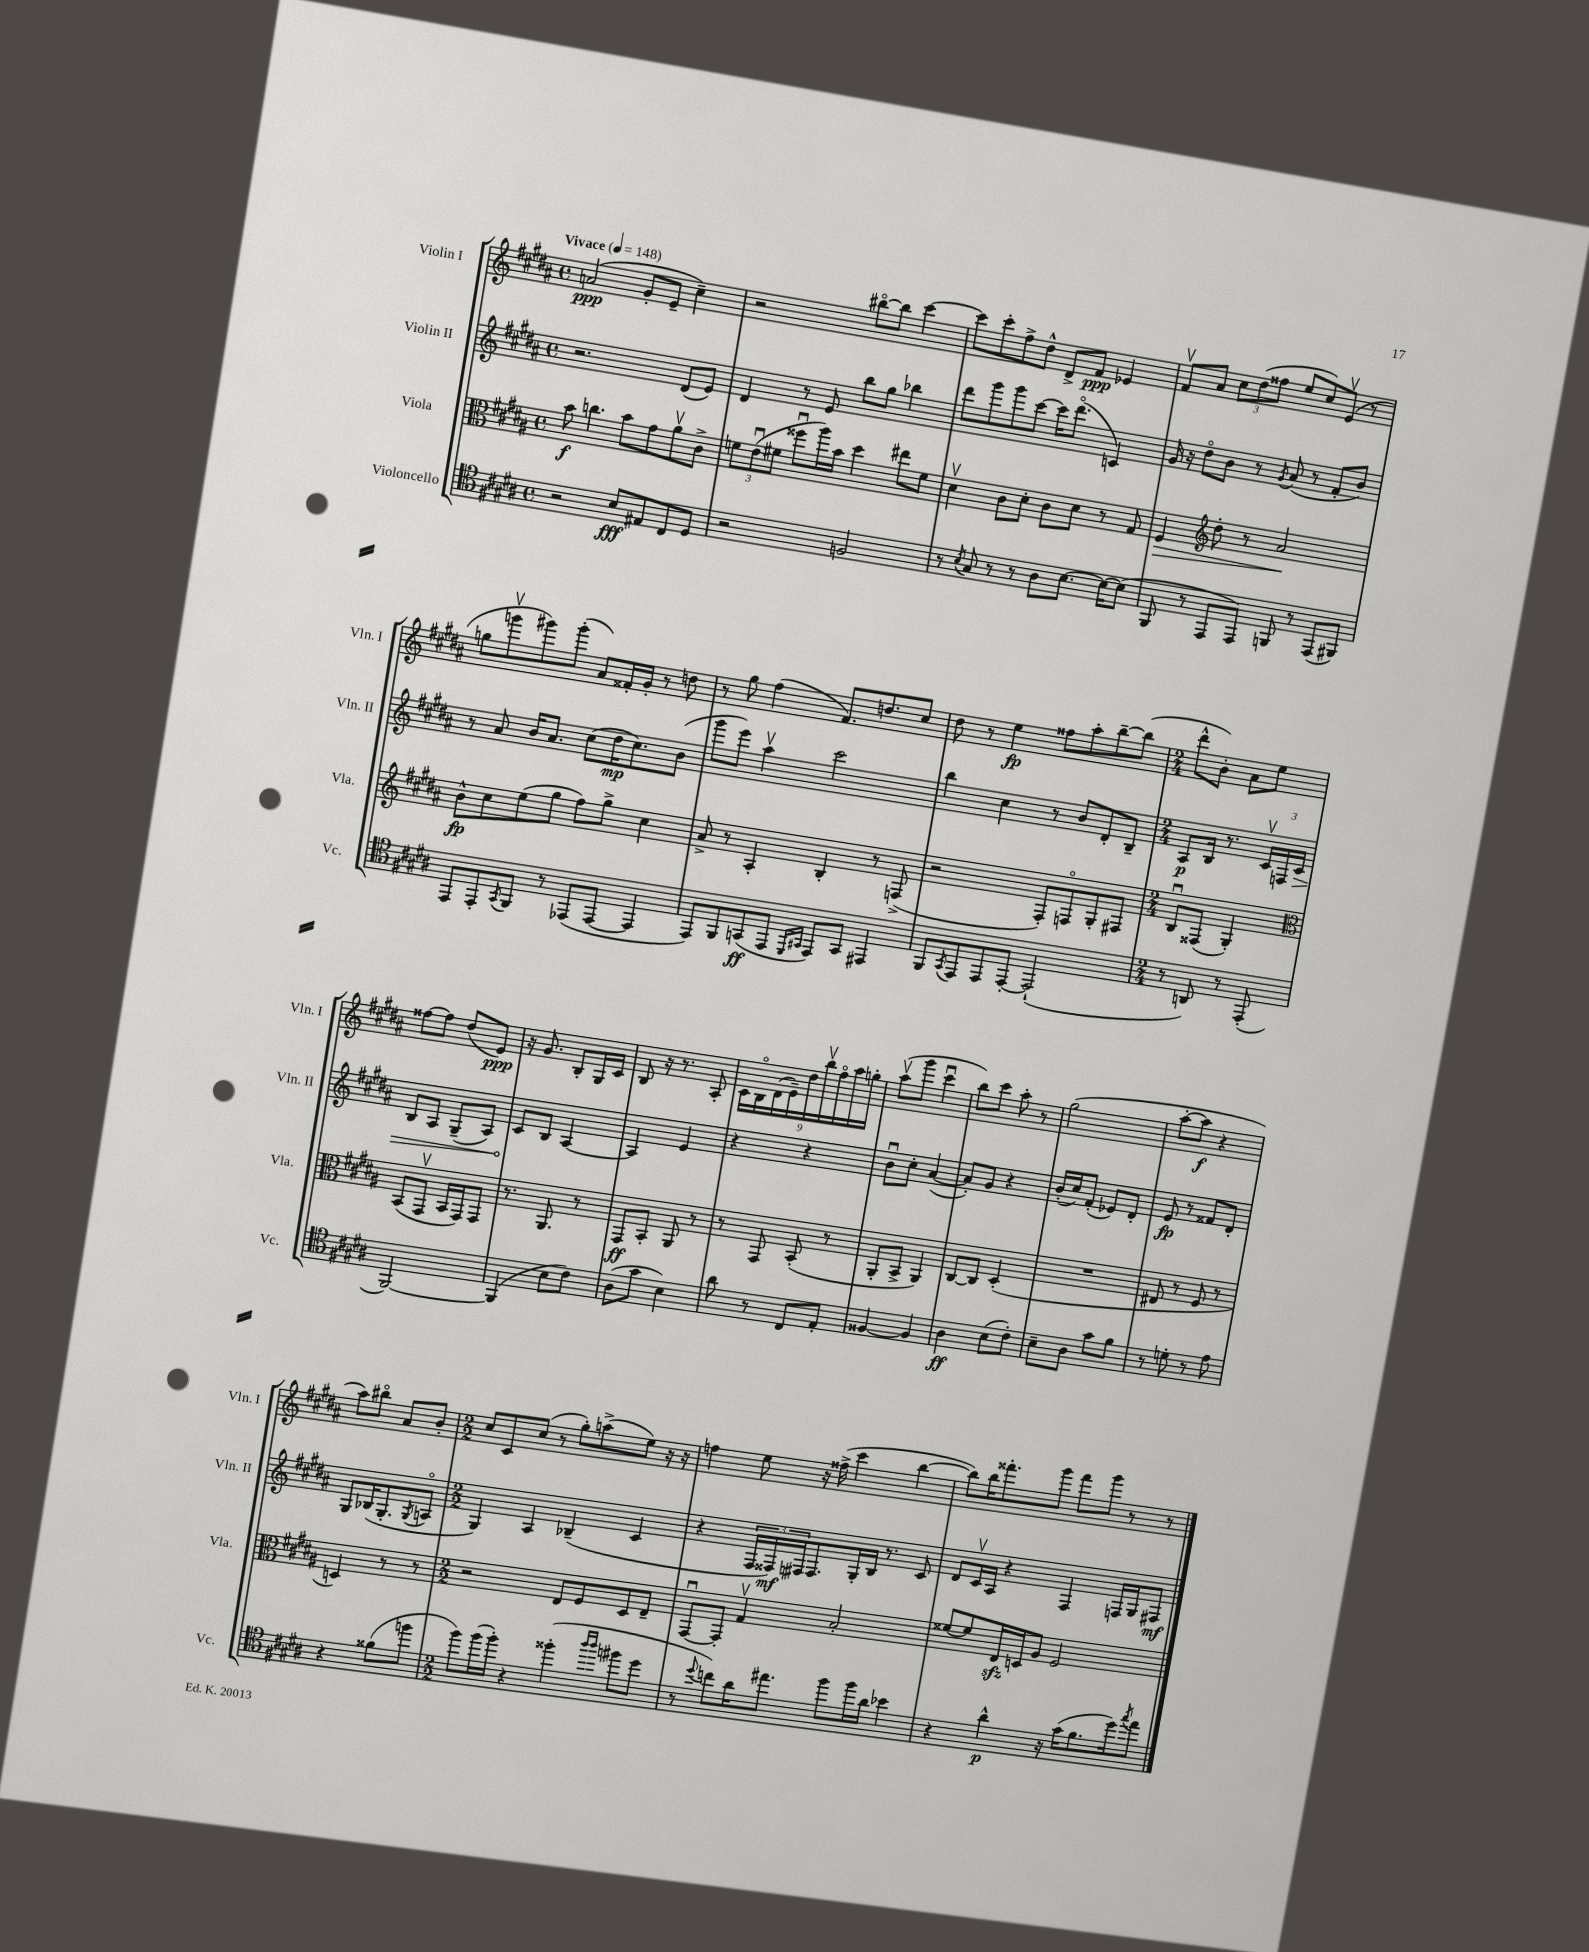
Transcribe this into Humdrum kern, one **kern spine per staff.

**kern	**dynam	**kern	**dynam	**kern	**dynam	**kern	**dynam
*part4	*part4	*part3	*part3	*part2	*part2	*part1	*part1
*staff4	*staff4	*staff3	*staff3	*staff2	*staff2	*staff1	*staff1
*I"Violoncello	*	*I"Viola	*	*I"Violin II	*	*I"Violin I	*
*I'Vc.	*	*I'Vla.	*	*I'Vln. II	*	*I'Vln. I	*
*clefC4	*	*clefC3	*	*clefG2	*	*clefG2	*
*k[f#c#g#d#a#]	*	*k[f#c#g#d#a#]	*	*k[f#c#g#d#a#]	*	*k[f#c#g#d#a#]	*
*M4/4	*	*M4/4	*	*M4/4	*	*M4/4	*
*met(c)	*	*met(c)	*	*met(c)	*	*met(c)	*
*MM148	*	*MM148	*	*MM148	*	*MM148	*
=1	=1	=1	=1	=1	=1	=1	=1
!	!	!	!	!	!	!LO:TX:a:B:t=Vivace	!
2r	.	8b\	f	2.r	.	(2an/	ppp
.	.	4.ccn\	.	.	.	.	.
8B/L	fff	8b\L	.	.	.	8g#'/L	.
8E#X/	.	8g#\	.	.	.	8e~/J	.
8C#/	.	8a#v\	.	(8d#/L	.	4cc#~\)	.
8D#/J	.	8c#^\J	.	8e/J)	.	.	.
=2	=2	=2	=2	=2	=2	=2	=2
2r	.	12fn\L	.	4d#/	.	2r	.
.	.	(12eu\	.	.	.	.	.
.	.	12f#X\J	.	.	.	.	.
.	.	8ff##Xu\L	.	8r	.	.	.
.	.	16aa#\L)	.	8e/	.	.	.
.	.	16b\JJ	.	.	.	.	.
2Fn/	.	4dd#\	.	8bb\L	.	[8bb#X\L	.
.	.	.	.	8gg#\J	.	8bb#\J]	.
.	.	8ee#X\L	.	4bb-X\	.	[4ccc#\	.
.	.	8f#\J	.	.	.	.	.
=3	=3	=3	=3	=3	=3	=3	=3
8r	.	4d#v\	.	8ddd#\L	.	8ccc#\L]	.
8qB/	.	.	.	.	.	.	.
8G#/	.	.	.	8ggg#\	.	8ccc#'\	.
8r	.	8c#\L	.	8ggg#\	.	8ff#^\	.
8r	.	8d#'\J	.	[8ccc#\J	.	8dd#^^\J	.
8A#\L	.	8c#\L	.	16ccc#\KL]	.	8d#^/L	.
.	.	.	.	(8.ddd#\J	.	.	.
[8.B\J	.	8d#\J	.	.	.	8f#/J	ppp
.	.	8r	.	4cn/)	.	4e-X/	.
16B\KL_	.	.	.	.	.	.	.
(8B\J]	.	8G#/	.	.	.	.	.
=4	=4	=4	=4	=4	=4	=4	=4
!	!	!	!LO:HP:b	!	!	!	!
8FF#/	.	4F#/	>	16g#/	.	8f#v/L	.
.	.	.	.	16r	.	.	.
8r	.	.	.	8dd#\L	.	8a#/J	.
*	*	*clefG2	*	*	*	*	*
8EE/L	.	8dd#'\	.	8b\J	.	12cc#\L	.
.	.	.	.	.	.	(12dd#\	.
8EE/J)	.	8r	.	8r	.	.	.
.	.	.	.	.	.	12ff##X\J	.
.	.	.	.	8qg#/	.	.	.
8FFn/	.	2a#/	.	(8a#/	.	8ee/L	.
8r	.	.	.	8r	.	8cc#/)	.
(8EE/L	.	.	.	8f#'/L	.	(8ev/J	.
8FF#X/J)	.	.	.	8b/J)	.	8r	.
.	.	.	]	.	.	.	.
!!LO:LB:g=z
=5	=5	=5	=5	=5	=5	=5	=5
8EE/L	.	8b^^\L	fp	8r	.	8ggn\L	.
8EE'/	.	8cc#\	.	8a#/	.	8gggnv\	.
8qGG#/	.	.	.	.	.	.	.
8FF#/J	.	(8ee\	.	16b/KL	.	8ggg#X\)	.
.	.	.	.	8.a#/J	.	.	.
8r	.	8gg#\J	.	.	.	(8ggg#'\J	.
(8EE-X/L	.	8ff#\L)	.	(8cc#\L	.	8a#/L)	.
[8EE-/J	.	8gg#^\J	.	16dd#\K	mp	16f##X'/L	.
.	.	.	.	8.cc#\)	.	16g#'/JJ	.
4EE-/]	.	4cc#\	.	.	.	8r	.
.	.	.	.	(8b\J	.	8ddn\	.
=6	=6	=6	=6	=6	=6	=6	=6
8EE/L)	.	8a#^/	.	8ggg#\L	.	8r	.
8FF#/	.	8r	.	8eee\J)	.	8gg#\	.
(8GGn/	ff	4A#'/	.	4aa#v\	.	(4ff#\	.
8EE/J	.	.	.	.	.	.	.
16qqDD#/LL	.	.	.	.	.	.	.
16qqGG#X/JJ	.	.	.	.	.	.	.
8EE/L)	.	4B'/	.	2ccc#\	.	8.f#/L)	.
8GG#/J	.	.	.	.	.	.	.
.	.	.	.	.	.	8.ddn/	.
4EE#X/	.	8r	.	.	.	.	.
.	.	(8Fn^/	.	.	.	8cc#/J	.
=7	=7	=7	=7	=7	=7	=7	=7
8FF#/L	.	2r	.	4bb\	.	8dd#\	.
8qGG#/	.	.	.	.	.	.	.
8EE/	.	.	.	.	.	8r	.
8EE/	.	.	.	4cc#\	.	4ee\	fp
[8EE'/J	.	.	.	.	.	.	.
(2EE`/]	.	8F#'/L)	.	8r	.	8ff##X\L	.
.	.	8Fn/	.	8b/L	.	8aa#'\	.
.	.	8G#'/	.	8d#'/	.	[8bb~\	.
.	.	8F#X/J	.	8B~/J	.	(8bb\J]	.
=8	=8	=8	=8	=8	=8	=8	=8
*M2/4	*	*M2/4	*	*M2/4	*	*M2/4	*
8r	.	8Bu/L	.	8A#/L	p	8ddd#^^\L	.
8AAn/)	.	(8F##X/J	.	16B/Jk	.	8b'\J)	.
.	.	.	.	8.r	.	.	.
8r	.	4G#'/)	.	.	.	8a#\L	.
(8EE'/	.	.	.	24c#v/LL	.	8ee\J	.
.	.	.	.	24Fn/	.	.	.
!	!	!	!	!	!LO:HP:b	!	!
.	.	.	.	24c#/JJ	>	.	.
!!LO:LB:g=z
=9	=9	=9	=9	=9	=9	=9	=9
*	*	*clefC3	*	*	*	*	*
[2FF#/)	.	(8BB/L	.	8B/L	.	[8ff##X\L	.
.	.	8GG#v/J	.	8A#/J	.	8ff##\J]	.
.	.	16BB/LL	.	(8G#~/L	.	(8dd#/L	.
.	.	16GG#/J)	.	.	.	.	.
.	.	8GG#/J	.	8A#/J)	.	8e/J)	ppp
=10	=10	=10	=10	=10	=10	=10	=10
(4FF#/]	.	8.r	.	8c#/L	.	16r	.
.	.	.	.	.	.	8.g#/	.
.	.	.	.	8B/J	]	.	.
.	.	8.AA#/	.	.	.	.	.
8B\L	.	.	.	[4A#/	.	8B'/L	.
8c#\J)	.	8r	.	.	.	16G#/L	.
.	.	.	.	.	.	16c#/JJ	.
=11	=11	=11	=11	=11	=11	=11	=11
(8A#\L	.	8GG#/L	ff	4A#/]	.	8B/	.
8g#\J	.	8BB'/J	.	.	.	16r	.
.	.	.	.	.	.	8.r	.
4B\)	.	8AA#/	.	4e/	.	.	.
.	.	8r	.	.	.	8A#'/	.
=12	=12	=12	=12	=12	=12	=12	=12
8a#\	.	8r	.	4r	.	18c#\LL	.
.	.	.	.	.	.	18B\	.
.	.	.	.	.	.	(18d#\	.
8r	.	8GG#/	.	.	.	.	.
.	.	.	.	.	.	18e~\)	.
.	.	.	.	.	.	18dd#\	.
8C#/L	.	(8BB'/	.	4r	.	.	.
.	.	.	.	.	.	18bbv\	.
.	.	.	.	.	.	18ff#\	.
8E'/J	.	8r	.	.	.	.	.
.	.	.	.	.	.	18aa#\	.
.	.	.	.	.	.	18ggn'\JJ	.
=13	=13	=13	=13	=13	=13	=13	=13
[4F##X/	.	8AA#'/L	.	8bu\L	.	(8aa#v\L	.
.	.	8BB^/J	.	8cc#'\J	.	8ggg#\J	.
4F##/]	.	4AA#/)	.	([4a#/	.	4ccc#u\	.
=14	=14	=14	=14	=14	=14	=14	=14
4A#\	ff	[8C#/L	.	8a#'/L])	.	8bb\L)	.
.	.	8C#/J]	.	8g#/J	.	8ccc#\J	.
(8B\L	.	(4D#'/	.	4r	.	8aa#'\	.
8c#'\J)	.	.	.	.	.	8r	.
=15	=15	=15	=15	=15	=15	=15	=15
8B~\L	.	2r	.	(16b'/LL	.	(2gg#\	.
.	.	.	.	16cc#/J)	.	.	.
8A#\J	.	.	.	(8f#'/J	.	.	.
8g#\L	.	.	.	8e-X/L)	.	.	.
8f#\J	.	.	.	8d#'/J	.	.	.
=16	=16	=16	=16	=16	=16	=16	=16
8r	.	8E#X/	.	8e/	fp	[8aa#'\L	.
8dn'\	.	8r	.	8r	.	8aa#\J]	f
8r	.	8F#/	.	8f##X/L	.	4r	.
8e\	.	8r	.	8d#'/J	.	.	.
!!LO:LB:g=z
=17	=17	=17	=17	=17	=17	=17	=17
4r	.	4Dn/)	.	8G#/L	.	8aa#\L)	.
.	.	.	.	(16B-X/K	.	8bb#X\J	.
.	.	.	.	8.G#'/	.	.	.
(8f##X\L	.	8r	.	.	.	8a#/L	.
.	.	.	.	8qG#/	.	.	.
8ffn\J	.	8r	.	8An/J	.	8b'/J	.
=18	=18	=18	=18	=18	=18	=18	=18
*M2/2	*	*M2/2	*	*M2/2	*	*M2/2	*
8ff#\L)	.	2r	.	4G#/)	.	8cc#/L	.
(16ff#\L	.	.	.	.	.	8c#/	.
16ff#'\JJ)	.	.	.	.	.	.	.
4r	.	.	.	4A#/	.	(8cc#/J	.
.	.	.	.	.	.	8r	.
(4ff##X'\	.	8E/L	.	(4B-X~/	.	8gg#'\L)	.
.	.	8F#/	.	.	.	(8aan^\	.
16qqaa#/LL	.	.	.	.	.	.	.
16qqaa#/JJ	.	.	.	.	.	.	.
8ff#X\L	.	8D#/	.	4c#/	.	8ee\J)	.
8dd#\J	.	8E~/J	.	.	.	16r	.
.	.	.	.	.	.	16r	.
=19	=19	=19	=19	=19	=19	=19	=19
8r	.	[8GG#u/L	.	4r	.	4ffn\	.
8qqdd#/	.	.	.	.	.	.	.
8ccn\L)	.	8GG#'/J]	.	.	.	.	.
16a#\K	.	4G#v/	.	24F#/LL	.	8ee\	.
.	.	.	.	24F##X/)	mf	.	.
8.ee#X\J	.	.	.	.	.	.	.
.	.	.	.	24F#X/J	.	.	.
.	.	.	.	8.F#/	.	16r	.
.	.	.	.	.	.	(16ff##X^\	.
8ff#\L	.	2B'/	.	.	.	4ccc#\	.
.	.	.	.	16G#'/L	.	.	.
16ff#\L	.	.	.	16B/JJ	.	.	.
16a#\JJ	.	.	.	8.r	.	.	.
4b-X\	.	.	.	.	.	[4bb\	.
.	.	.	.	8c#/	.	.	.
=20	=20	=20	=20	=20	=20	=20	=20
4r	.	[8f##X/L	.	8d#/L	.	8bb\L])	.
.	.	8f##/]	.	16c#v/L	.	16bb\K	.
.	.	.	.	16A#/JJ	.	8.fff##X'\	.
4a#^^\	p	16Ezz/L	.	4r	.	.	.
.	.	16Dn/J	.	.	.	.	.
.	.	8A#/J	.	.	.	8ggg#\J	.
16r	.	2F#/	.	4F#/	.	8fff##\L	.
(16g#\KL	.	.	.	.	.	.	.
8.f#\	.	.	.	.	.	8ggg#\J	.
.	.	.	.	16Fn/LL	.	8r	.
16dd#\k)	.	.	.	16G#/J	.	.	.
8qgg#/	.	.	.	.	.	.	.
8ee\J	.	.	.	8F#X/J	mf	8r	.
==	==	==	==	==	==	==	==
*-	*-	*-	*-	*-	*-	*-	*-
